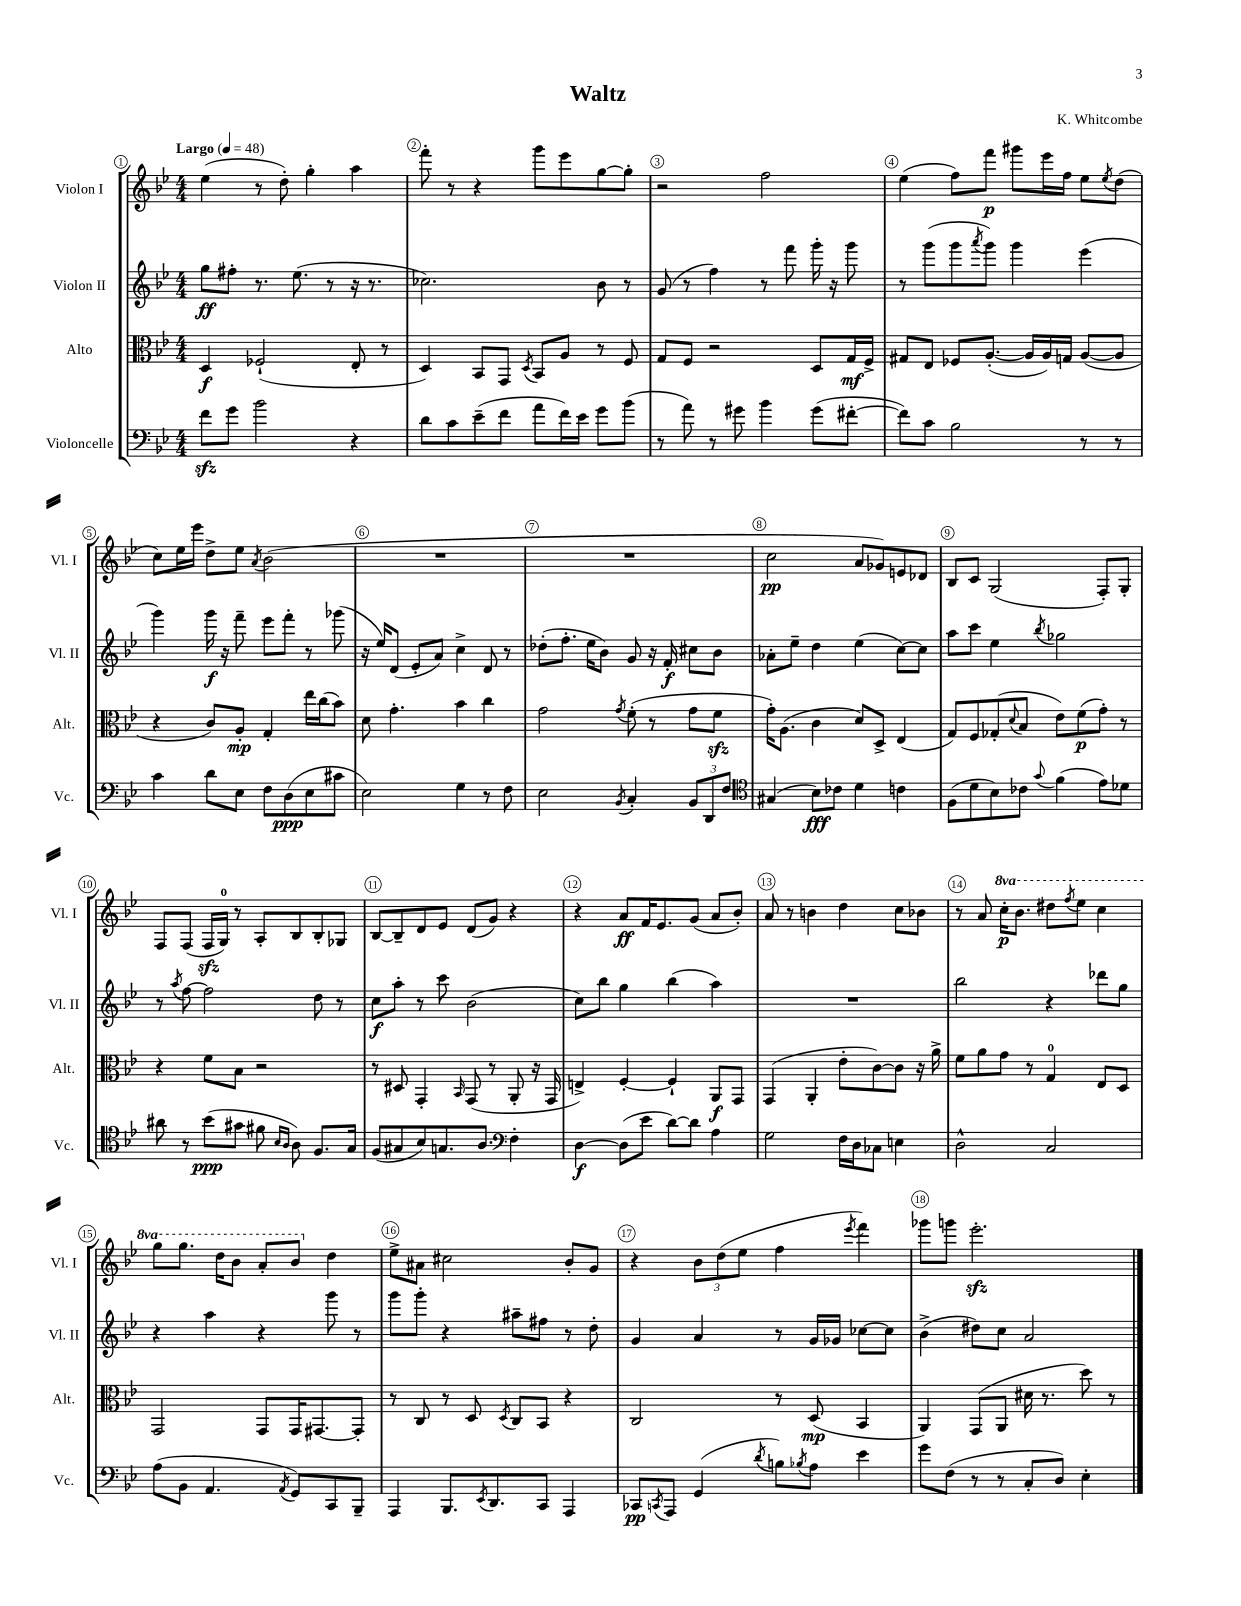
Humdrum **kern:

**kern	**dynam	**kern	**dynam	**kern	**dynam	**kern	**dynam
*part4	*part4	*part3	*part3	*part2	*part2	*part1	*part1
*staff4	*staff4	*staff3	*staff3	*staff2	*staff2	*staff1	*staff1
*I"Violoncelle	*	*I"Alto	*	*I"Violon II	*	*I"Violon I	*
*I'Vc.	*	*I'Alt.	*	*I'Vl. II	*	*I'Vl. I	*
*clefF4	*	*clefC3	*	*clefG2	*	*clefG2	*
*k[b-e-]	*	*k[b-e-]	*	*k[b-e-]	*	*k[b-e-]	*
*M4/4	*	*M4/4	*	*M4/4	*	*M4/4	*
*MM48	*	*MM48	*	*MM48	*	*MM48	*
=1	=1	=1	=1	=1	=1	=1	=1
!	!	!	!	!	!	!LO:TX:a:B:t=Largo	!
8fzz\L	.	4D/	f	8gg\L	ff	(4ee-\	.
8g\J	.	.	.	8ff#X'\J	.	.	.
2b-\	.	(2F-X`/	.	8.r	.	8r	.
.	.	.	.	.	.	8dd'\)	.
.	.	.	.	(8.ee-\	.	.	.
.	.	.	.	.	.	4gg'\	.
.	.	.	.	8r	.	.	.
4r	.	8E-'/	.	16r	.	4aa\	.
.	.	.	.	8.r	.	.	.
.	.	8r	.	.	.	.	.
=2	=2	=2	=2	=2	=2	=2	=2
8d\L	.	4D/)	.	2.cc-X\)	.	8fff'\	.
8c\	.	.	.	.	.	8r	.
(8e-~\	.	8BB-/L	.	.	.	4r	.
8f\J	.	8GG/J	.	.	.	.	.
.	.	8qD/	.	.	.	.	.
8a\L	.	8BB-/L	.	.	.	8ggg\L	.
16f\L)	.	8A/J	.	.	.	8eee-\	.
16e-\JJ	.	.	.	.	.	.	.
8g\L	.	8r	.	8b-\	.	[8gg\	.
(8b-\J	.	8F/	.	8r	.	8gg'\J]	.
=3	=3	=3	=3	=3	=3	=3	=3
8r	.	8G/L	.	(8g/	.	2r	.
8a\)	.	8F/J	.	8r	.	.	.
8r	.	2r	.	4ff\)	.	.	.
8g#X\	.	.	.	.	.	.	.
4b-\	.	.	.	8r	.	2ff\	.
.	.	.	.	8fff\	.	.	.
(8g#\L	.	8D/L	.	16ggg'\	.	.	.
.	.	.	.	16r	.	.	.
[8f#X'\J	.	16G/L	mf	8ggg\	.	.	.
.	.	16F^/JJ	.	.	.	.	.
=4	=4	=4	=4	=4	=4	=4	=4
8f#\L])	.	8G#X/L	.	8r	.	(4ee-\	.
8c\J	.	8E-/J	.	(8ggg\L	.	.	.
2B-\	.	8F-X/L	.	8ggg\	.	8ff\L)	.
.	.	.	.	8qaaa/	.	.	.
.	.	([8.A'/J	.	8ggg\J)	.	8fff\J	p
.	.	.	.	4ggg\	.	8ggg#X\L	.
.	.	16A/LL]	.	.	.	.	.
.	.	16A/)	.	.	.	16eee-\L	.
.	.	16Gn/JJ	.	.	.	16ff\JJ	.
8r	.	([8A/L	.	(4eee-\	.	8ee-\L	.
.	.	.	.	.	.	8qee-/	.
8r	.	8A/J]	.	.	.	(8dd\J	.
!!LO:LB:g=z
=5	=5	=5	=5	=5	=5	=5	=5
4c\	.	4r	.	4ggg\)	.	8cc\L)	.
.	.	.	.	.	.	16ee-\L	.
.	.	.	.	.	.	16eee-\JJ	.
8d\L	.	8c/L)	.	16ggg\	f	8dd^\L	.
.	.	.	.	16r	.	.	.
8E-\J	.	8A'/J	mp	8fff~\	.	8ee-\J	.
.	.	.	.	.	.	8qa/	.
8F\L	.	4G'/	.	8eee-\L	.	(2b-\	.
(8D\	ppp	.	.	8fff'\J	.	.	.
8E-\	.	16ee-\LL	.	8r	.	.	.
.	.	(16cc\J	.	.	.	.	.
8c#X\J	.	8b-\J)	.	(8ggg-X\	.	.	.
=6	=6	=6	=6	=6	=6	=6	=6
2E-\)	.	8d\	.	16r	.	1r	.
.	.	.	.	16ee-/KL)	.	.	.
.	.	4.g'\	.	(8d/J	.	.	.
.	.	.	.	8e-'/L	.	.	.
.	.	.	.	8a/J)	.	.	.
4G\	.	4b-\	.	4cc^\	.	.	.
8r	.	4cc\	.	8d/	.	.	.
8F\	.	.	.	8r	.	.	.
=7	=7	=7	=7	=7	=7	=7	=7
2E-\	.	2g\	.	(8dd-X'\L	.	1r	.
.	.	.	.	8.ff'\J	.	.	.
.	.	.	.	16ee-\KL	.	.	.
.	.	.	.	8b-\J)	.	.	.
8qBB-/	.	8qg/	.	.	.	.	.
4C'/	.	(8f'\	.	8g/	.	.	.
.	.	8r	.	16r	.	.	.
.	.	.	.	16f'/	f	.	.
12BB-/L	.	8g\L	.	8cc#X\L	.	.	.
12DD/	.	.	.	.	.	.	.
.	.	8fzz\J	.	8b-\J	.	.	.
12F/J	.	.	.	.	.	.	.
=8	=8	=8	=8	=8	=8	=8	=8
*clefC4	*	*	*	*	*	*	*
(4G#X/	.	16g'\KL)	.	8a-X'\L	.	2cc\	pp
.	.	(8.A\J	.	.	.	.	.
.	.	.	.	8ee-~\J	.	.	.
8B-\L)	fff	4c\	.	4dd\	.	.	.
8c-X\J	.	.	.	.	.	.	.
4d\	.	8d/L)	.	(4ee-\	.	8a/L	.
.	.	8D^/J	.	.	.	8g-X/)	.
4cn\	.	(4E-/	.	[8cc\L)	.	8en/	.
.	.	.	.	8cc\J]	.	8d-X/J	.
=9	=9	=9	=9	=9	=9	=9	=9
(8F\L	.	8G/L)	.	8aa\L	.	8B-/L	.
8d\	.	8F/	.	8ccc\J	.	8c/J	.
8B-\)	.	(8G-X'/	.	4ee-\	.	(2G/	.
.	.	8qqd/	.	.	.	.	.
8c-X\J	.	8B-/J	.	.	.	.	.
8qqg/	.	.	.	8qbb-/	.	.	.
(4f\	.	8e-\L)	.	2gg-X\	.	.	.
.	.	(8f\	p	.	.	.	.
8e-\L)	.	8g'\J)	.	.	.	8F'/L)	.
8d-X\J	.	8r	.	.	.	8G'/J	.
!!LO:LB:g=z
=10	=10	=10	=10	=10	=10	=10	=10
8a#X\	.	4r	.	8r	.	8F/L	.
.	.	.	.	8qaa/	.	.	.
8r	.	.	.	[8ff\	.	(8F/J	.
(8b-\L	ppp	8f\L	.	2ff\]	.	16Fzz/LL	.
.	.	.	.	.	.	16G/JJ)	.
8g#X\J	.	8B-\J	.	.	.	8r	.
8f#X\	.	2r	.	.	.	8A'/L	.
16qqB-/LL	.	.	.	.	.	.	.
16qqA/JJ	.	.	.	.	.	.	.
8A\)	.	.	.	.	.	8B-/	.
8.F/L	.	.	.	8dd\	.	8B-'/	.
.	.	.	.	8r	.	8G-X/J	.
16G/Jk	.	.	.	.	.	.	.
=11	=11	=11	=11	=11	=11	=11	=11
(8F/L	.	8r	.	8cc\L	f	[8B-/L	.
8G#X/	.	8D#X/	.	8aa'\J	.	8B-~/]	.
8B-/)	.	4GG'/	.	8r	.	8d/	.
8.Gn/	.	.	.	8ccc\	.	8e-/J	.
.	.	16qqBB-/	.	.	.	.	.
.	.	(8GG/	.	(2b-\	.	(8d/L	.
8.A/J	.	.	.	.	.	.	.
.	.	8r	.	.	.	8g/J)	.
*clefF4	*	*	*	*	*	*	*
4F'\	.	8AA'/	.	.	.	4r	.
.	.	16r	.	.	.	.	.
.	.	16GG/	.	.	.	.	.
=12	=12	=12	=12	=12	=12	=12	=12
[4D\	f	4En^/)	.	8cc\L)	.	4r	.
.	.	.	.	8bb-\J	.	.	.
(8D\L]	.	[4F'/	.	4gg\	.	8a/L	ff
8e-\J	.	.	.	.	.	16f/K	.
.	.	.	.	.	.	8.e-/	.
[8d\L)	.	4F`/]	.	(4bb-\	.	.	.
8d\J]	.	.	.	.	.	(8g/J	.
4A\	.	8AA/L	f	4aa\)	.	8a/L	.
.	.	8GG/J	.	.	.	8b-'/J)	.
=13	=13	=13	=13	=13	=13	=13	=13
2G\	.	(4GG/	.	1r	.	8a/	.
.	.	.	.	.	.	8r	.
.	.	4AA'/	.	.	.	4bn\	.
16F\LL	.	8e-'\L	.	.	.	4dd\	.
16D\J	.	.	.	.	.	.	.
8C-X\J	.	[8c\)	.	.	.	.	.
4En\	.	8c\J]	.	.	.	8cc\L	.
.	.	16r	.	.	.	8b-X\J	.
.	.	16a^\	.	.	.	.	.
=14	=14	=14	=14	=14	=14	=14	=14
2D^^\	.	8f\L	.	2bb-\	.	8r	.
.	.	8a\	.	.	.	8a/	.
*	*	*	*	*	*	*8va	*
.	.	8g\J	.	.	.	16ccc'\KL	p
.	.	.	.	.	.	8.bb-\J	.
.	.	8r	.	.	.	.	.
2C/	.	4G/	.	4r	.	8ddd#X\L	.
.	.	.	.	.	.	8qfff/	.
.	.	.	.	.	.	8eee-\J	.
.	.	8E-/L	.	8ddd-X\L	.	4ccc\	.
.	.	8D/J	.	8gg\J	.	.	.
!!LO:LB:g=z
=15	=15	=15	=15	=15	=15	=15	=15
(8A\L	.	2GG/	.	4r	.	8ggg\L	.
8BB-\J	.	.	.	.	.	8.ggg\J	.
4.AA/	.	.	.	4aa\	.	.	.
.	.	.	.	.	.	16ddd\KL	.
.	.	.	.	.	.	8bb-\J	.
.	.	8GG/L	.	4r	.	8aa'/L	.
8qAA/	.	.	.	.	.	.	.
8GG/L)	.	16GG/K	.	.	.	8bb-/J	.
.	.	[8.GG#X/	.	.	.	.	.
*	*	*	*	*	*	*X8va	*
8CC/	.	.	.	8ggg\	.	4dd\	.
8BBB-~/J	.	8GG#'/J]	.	8r	.	.	.
=16	=16	=16	=16	=16	=16	=16	=16
4AAA/	.	8r	.	8ggg\L	.	8ee-^\L	.
.	.	8C/	.	8ggg'\J	.	8a#X\J	.
8.BBB-/L	.	8r	.	4r	.	2cc#X\	.
.	.	8D/	.	.	.	.	.
8qEE-/	.	.	.	.	.	.	.
8.DD/	.	.	.	.	.	.	.
.	.	8qD/	.	.	.	.	.
.	.	8C/L	.	8aa#X~\L	.	.	.
8CC/J	.	8BB-/J	.	8ff#X\J	.	.	.
4AAA/	.	4r	.	8r	.	8b-'/L	.
.	.	.	.	8dd'\	.	8g/J	.
=17	=17	=17	=17	=17	=17	=17	=17
8CC-X/L	pp	2C/	.	4g/	.	4r	.
8qCCn/	.	.	.	.	.	.	.
8AAA/J	.	.	.	.	.	.	.
(4GG/	.	.	.	4a/	.	12b-\L	.
.	.	.	.	.	.	(12dd\	.
.	.	.	.	.	.	12ee-\J	.
8qd/	.	.	.	.	.	.	.
8Bn\L)	.	8r	.	8r	.	4ff\	.
8qB-X/	.	.	.	.	.	.	.
8A\J	.	(8D/	mp	16g/LL	.	.	.
.	.	.	.	16g-X/JJ	.	.	.
.	.	.	.	.	.	8qeee-/	.
4e-\	.	4BB-/	.	[8cc-X\L	.	4fff\)	.
.	.	.	.	8cc-\J]	.	.	.
=18	=18	=18	=18	=18	=18	=18	=18
8g\L	.	4AA/)	.	(4b-^\	.	8ggg-X\L	.
(8F\J	.	.	.	.	.	8gggn\J	.
8r	.	(8GG/L	.	8dd#X\L)	.	2.eee-zz'\	.
8r	.	8AA/J	.	8cc\J	.	.	.
8C'/L	.	16d#X\	.	2a/	.	.	.
.	.	8.r	.	.	.	.	.
8D/J)	.	.	.	.	.	.	.
4E-'\	.	8dd\)	.	.	.	.	.
.	.	8r	.	.	.	.	.
==	==	==	==	==	==	==	==
*-	*-	*-	*-	*-	*-	*-	*-
